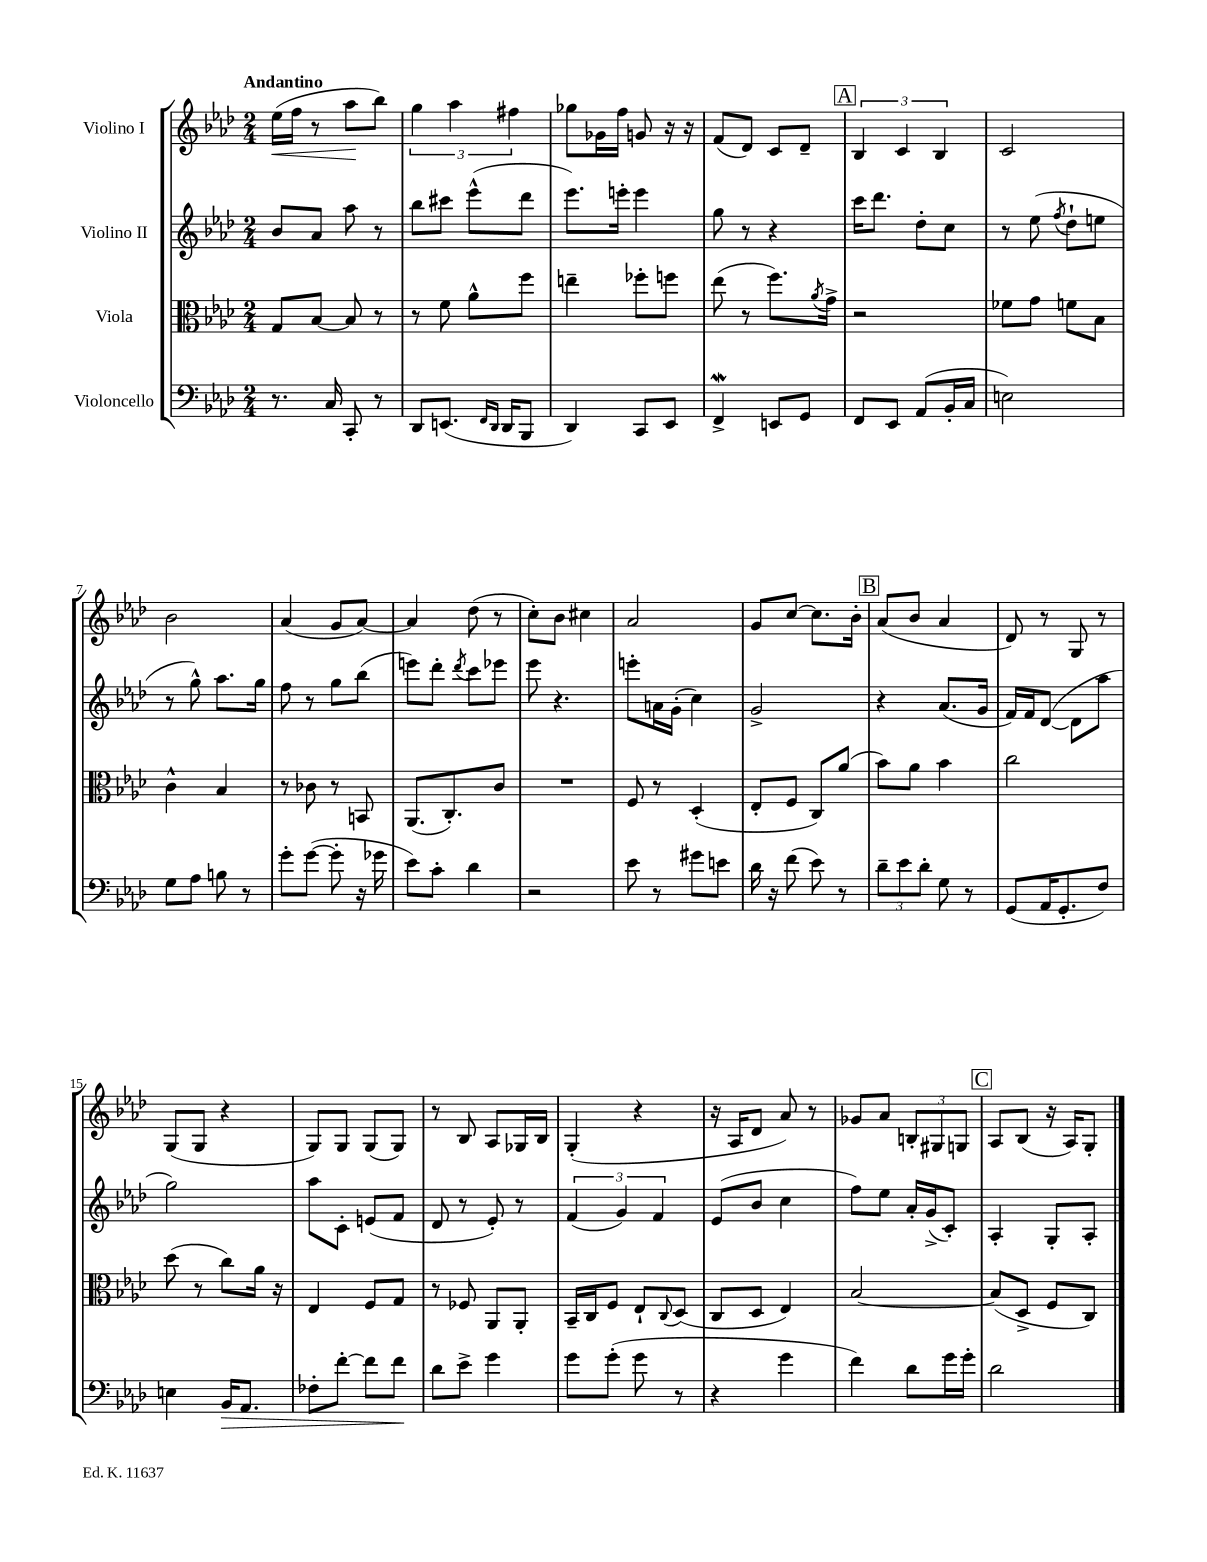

**kern	**kern	**kern	**kern
*staff4	*staff3	*staff2	*staff1
*clefF4	*clefC3	*clefG2	*clefG2
*k[b-e-a-d-]	*k[b-e-a-d-]	*k[b-e-a-d-]	*k[b-e-a-d-]
*M2/4	*M2/4	*M2/4	*M2/4
8.r	8G	8b-	(16ee-
.	.	.	16ff
.	[8B-	8a-	8r
16C	.	.	.
8CC'	8B-]	8aa-	8aa-
8r	8r	8r	8bb-)
=	=	=	=
8DD-	8r	8bb-	6gg
(8.EE	8f	8ccc#	.
.	.	.	6aa-
.	8a-^^	(8eee-^^	.
16qqFF	.	.	.
16qqDD-	.	.	.
16DD-	.	.	.
.	.	.	6ff#
8BBB-	8ff	8ddd-	.
=	=	=	=
4DD-)	4ee~	8.eee-)	8gg-
.	.	.	16g-
.	.	16eee'	16ff
8CC	8ff-'	4eee	8g
8EE-	8ff	.	16r
.	.	.	16r
=	=	=	=
4FF^	(8ee-	8gg	(8f
.	8r	8r	8d-)
8EE	8.ff)	4r	8c
8GG	.	.	8d-~
.	8qa-	.	.
.	16g^	.	.
=	=	=	=
8FF	2r	16ccc	6B-
.	.	8.ddd-	.
8EE-	.	.	.
.	.	.	6c
(8AA-	.	8dd-'	.
.	.	.	6B-
16BB-'	.	8cc	.
16C	.	.	.
=	=	=	=
2E)	8f-	8r	2c
.	8g	(8ee-	.
.	.	8qff	.
.	8f	8dd-`	.
.	8B-	8ee	.
=	=	=	=
8G	4c^^	8r	2b-
8A-	.	8gg^^)	.
8B	4B-	8.aa-	.
8r	.	.	.
.	.	16gg	.
=	=	=	=
8g'	8r	8ff	(4a-
([8g	8c-	8r	.
8g']	8r	8gg	8g
16r	8BB	(8bb-	[8a-)
16g-	.	.	.
=	=	=	=
8e-)	(8.AA-	8eee)	4a-]
8c'	.	8ddd-'	.
.	8.C')	.	.
.	.	8qddd-	.
4d-	.	8ccc	(8dd-
.	8c	8eee-	8r
=	=	=	=
2r	2r	8eee-	8cc')
.	.	4.r	8b-
.	.	.	4cc#
=	=	=	=
8e-	8F	8eee'	2a-
8r	8r	16a	.
.	.	(16g'	.
8g#	(4D-'	4cc)	.
8e	.	.	.
=	=	=	=
16d-	8E-'	2g^	8g
16r	.	.	.
(8f	8F	.	[8cc
8e-)	8C)	.	8.cc]
8r	(8a-	.	.
.	.	.	16b-'
=	=	=	=
12d-~	8b-)	4r	(8a-
12e-	.	.	.
.	8a-	.	8b-
12d-'	.	.	.
8G	4b-	(8.a-	4a-
8r	.	.	.
.	.	16g	.
=	=	=	=
(8GG	2cc	16f)	8d-)
.	.	16f	.
16AA-	.	([8d-	8r
8.GG'	.	.	.
.	.	8d-]	8G
8F)	.	8aa-	8r
=	=	=	=
4E	(8dd-	2gg)	(8G
.	8r	.	8G
16BB-	8cc)	.	4r
8.AA-	.	.	.
.	16a-	.	.
.	16r	.	.
=	=	=	=
8F-'	4E-	8aa-	8G)
[8f'	.	8c'	8G
8f]	8F	(8e	(8G
8f	8G	8f	8G)
=	=	=	=
8d-	8r	8d-	8r
8e-^	8F-	8r	8B-
4g	8AA-	8e-')	8A-
.	8AA-'	8r	16G-
.	.	.	16B-
=	=	=	=
8g	16BB-~	(6f	(4G'
.	16C	.	.
(8g'	8F	.	.
.	.	6g)	.
8g	8E-`	.	4r
.	.	6f	.
.	8qqC	.	.
8r	(8D-	.	.
=	=	=	=
4r	8C	(8e-	16r
.	.	.	16A-
.	8D-	8b-	8d-
4g	4E-)	4cc	8a-)
.	.	.	8r
=	=	=	=
4f)	[2B-	8ff)	8g-
.	.	8ee-	8a-
8d-	.	16a-'	12B'
.	.	(16g^	.
.	.	.	12G#
16g	.	8c')	.
.	.	.	12G
16g'	.	.	.
=	=	=	=
2d-	(8B-]	4A-'	8A-
.	8D-^	.	(8B-
.	8F	8G'	16r
.	.	.	16A-)
.	8C)	8A-'	8G'
==	==	==	==
*-	*-	*-	*-
